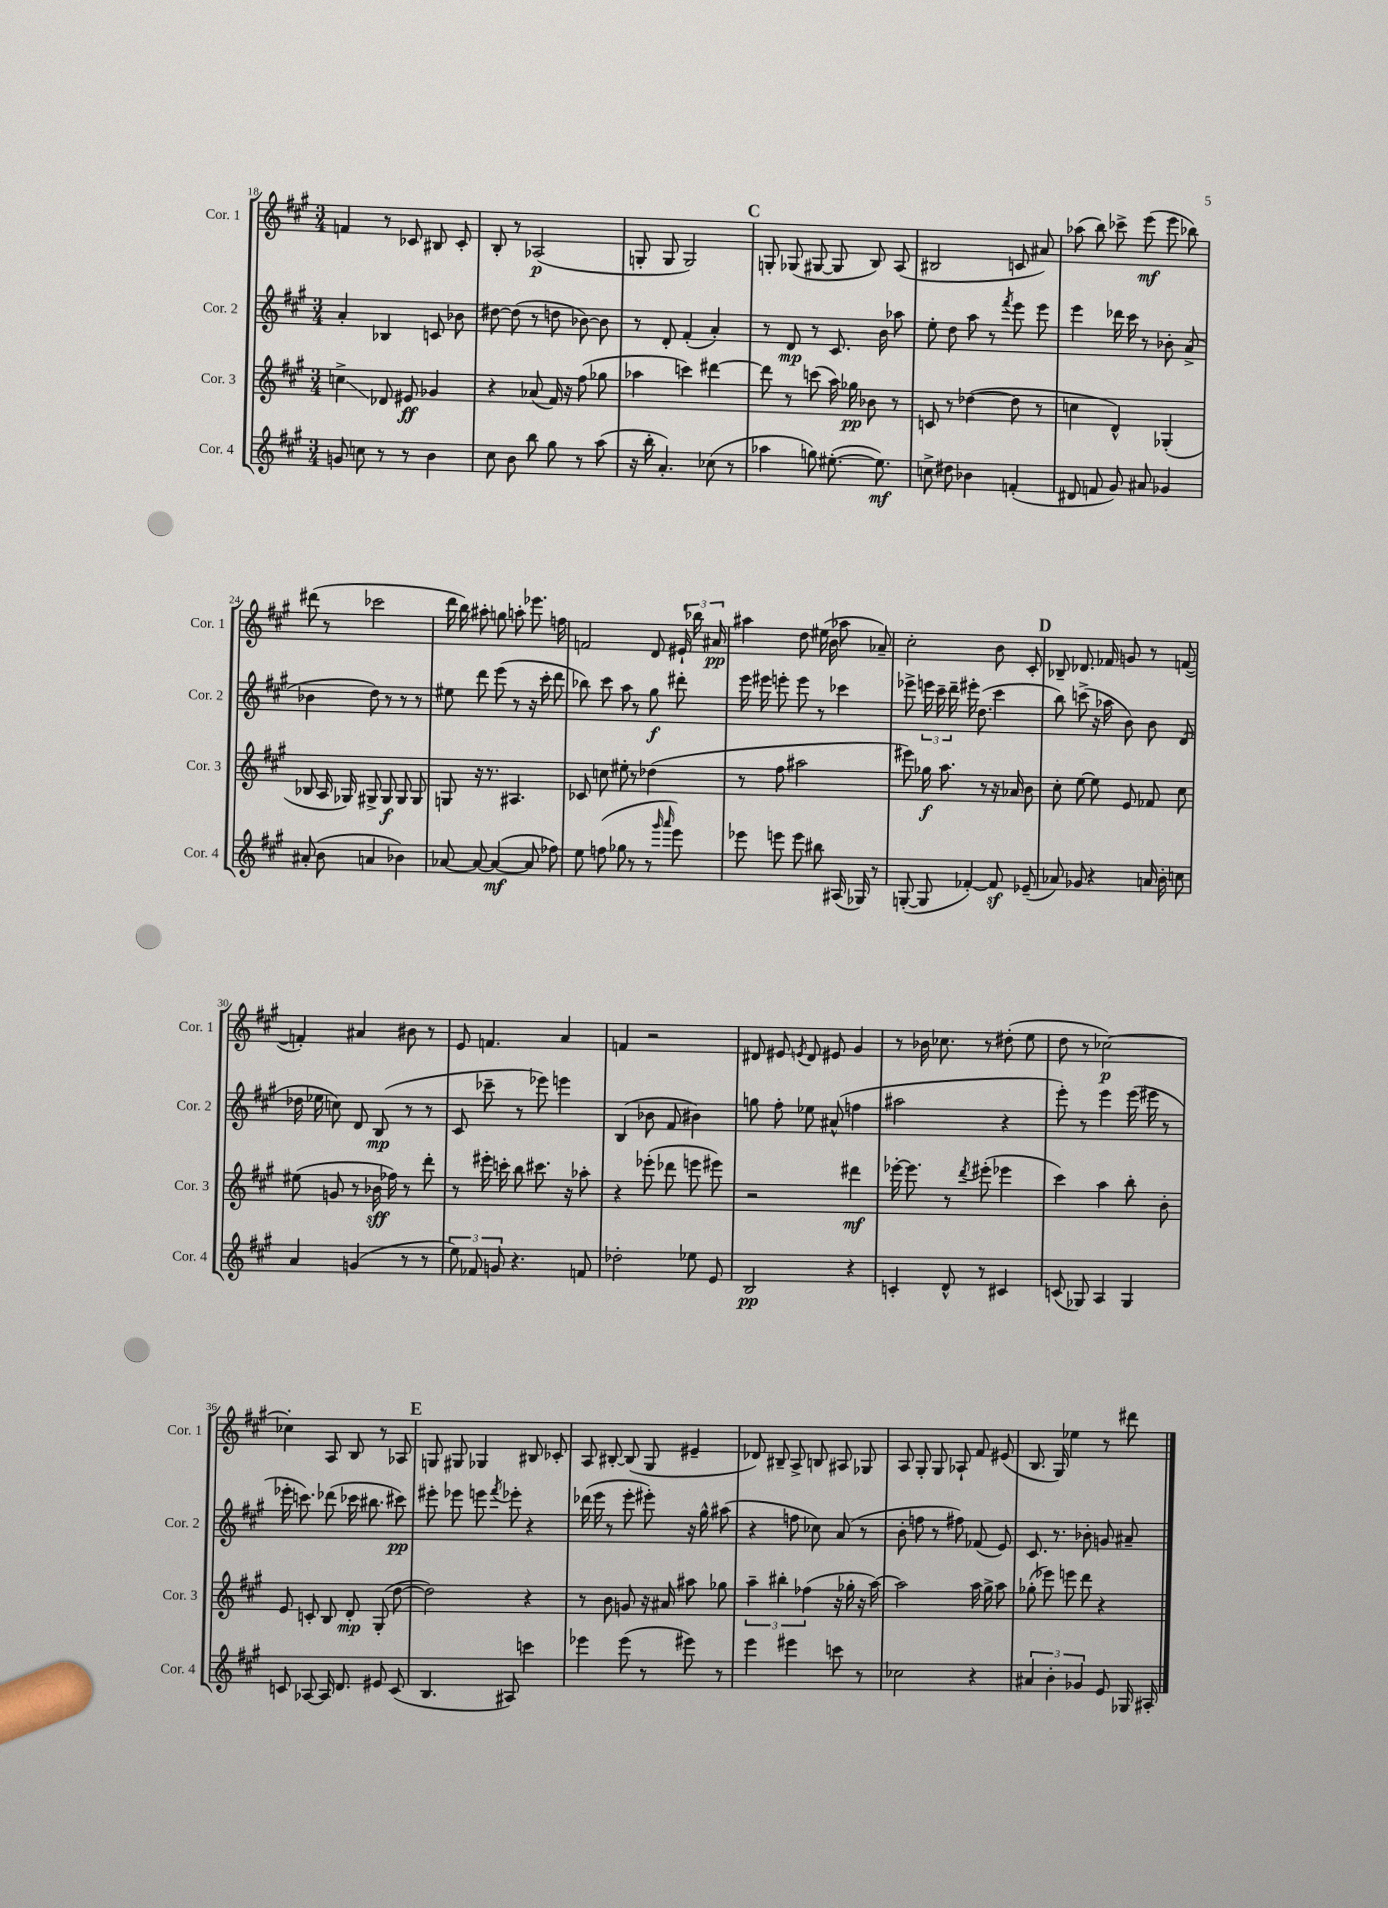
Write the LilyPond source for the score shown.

<<
\new StaffGroup <<
\new Staff = "s0" \with { instrumentName = "Cor. 1" shortInstrumentName = "Cor. 1" } {
    \clef treble \key a \major \numericTimeSignature \time 3/4
    \autoBeamOff f'4 r8 ces'8 bis8 ces'8-. |
    b8-. r8 aes2\p( |
    g8-. g8 g2) |
    \mark \markup { \bold "C" } g8-. ges8( gis8~ gis8 b8) a8( |
    bis2 c'8 ais'8) |
    aes''8( b''8) ces'''8-> e'''8\mf( e'''8 bes''8) |
    dis'''8( r8 ces'''2 |
    d'''16 b''16) ais''8-. g''8 a''8-. ees'''8. f''16 |
    f'2 d'8 \tuplet 3/2 { eis'16-! bes''16 ais'16\pp } |
    ais''4 d''8 eis''16( b'16 aes''8 aes'8--) |
    cis''2-. b'8 cis'8-. |
    \mark \markup { \bold "D" } bes8-- des'8. fes'16 g'8 r8 f'8~( |
    f'4-.) ais'4 bis'8 r8 |
    e'8 f'4. a'4 |
    f'4 r2 |
    dis'8 eis'8 \acciaccatura { e'8 } dis'8 eis'8 gis'4 |
    r8 bes'16 ces''8. r8 dis''8-.( e''8 |
    d''8 r8 ces''2~\p) |
    ces''4-. a8 b8 r8 aes8 |
    \mark \markup { \bold "E" } g8 gis8 ges4 bis8 ces'8-. |
    a8 bis8~-. bis8( gis8 eis'4-- |
    des'8) bis8-- a8-> b8 ais8 ges8 |
    a8 gis8-. gis8 aes8-! fis'8 eis'8( |
    b8. gis16) ees''4 r8 dis'''8 \bar "|." |
}
\new Staff = "s1" \with { instrumentName = "Cor. 2" shortInstrumentName = "Cor. 2" } {
    \clef treble \key a \major \numericTimeSignature \time 3/4
    \autoBeamOff a'4-. bes4 c'8 bes'8 |
    dis''8~ dis''8( r8 d''8 bes'8~) bes'8 |
    r8 d'8-. fis'4-.( a'4-.) |
    \mark \markup { \bold "C" } r8 d'8\mp r8 cis'8. b'16 aes''8 |
    e''8-. d''8 a''8 r8 \acciaccatura { fis'''8 } e'''8 e'''8 |
    e'''4 des'''16 cis'''16 r8 bes'8-. a'8->( |
    bes'4 d''8) r8 r8 r8 |
    eis''8 d'''8 e'''8( r8 r16 cis'''16-. d'''8 |
    bes''8) cis'''8 a''8 r8 gis''8\f dis'''8-. |
    e'''16 eis'''16 e'''8-. e'''8 r8 ces'''4 |
    ees'''8-> \tuplet 3/2 { e'''16 cis'''16-- d'''16-- } eis'''16-. d''8.( cis'''4 |
    \mark \markup { \bold "D" } b''8) c'''8->( r16 aes''16 b'8) b'8 d'8( |
    des''16 ees''16 c''8) d'8 b8\mp( r8 r8 |
    cis'8 ces'''8-- r8 ees'''8) e'''4 |
    b4( bes'8 fis'8 bis'4) |
    g''8 fis''8-. ees''8 ais'8-^( f''4 |
    ais''2 r4 |
    e'''8-.) r8 e'''4 e'''16( eis'''16 r8 |
    ees'''16-. c'''8.) des'''8( ces'''16 bis''8. cis'''8\pp) |
    \mark \markup { \bold "E" } eis'''8-. ees'''8 e'''8 \acciaccatura { fis'''8 } ees'''8-. r4 |
    des'''16( e'''16 r8 e'''8-. eis'''8-.) r16 gis''16-^ ais''8( |
    r4 f''8 ces''8) a'8( r8 |
    b'8-. f''8 r8 fis''8) fes'8( e'8) |
    cis'8. r8. bes'8-. g'8 ais'8-- \bar "|." |
}
\new Staff = "s2" \with { instrumentName = "Cor. 3" shortInstrumentName = "Cor. 3" } {
    \clef treble \key a \major \numericTimeSignature \time 3/4
    \autoBeamOff c''4->\glissando des'8 eis'8\ff ges'4 |
    r4 aes'8( fis'16) r16 fis''8( ges''8 |
    aes''4 c'''4) dis'''4~ |
    \mark \markup { \bold "C" } dis'''8 r8 c'''8( a''16) ges''16\pp bes'8 r8 |
    c'8 r8 des''4~( des''8 r8 |
    c''4 d'4-^) ges4-.( |
    bes8 a16 ges16) gis8-> gis8\f gis8 gis8 |
    g8 r16 r8. ais4. |
    ces'8 c''8 eis''8-. r8 des''4( |
    r8 fis''8 ais''2 |
    eis'''8) ges''16\f a''8. r8 r16 aes'16 b'8 |
    \mark \markup { \bold "D" } cis''8-. e''8~ e''8 e'8 fes'8 cis''8 |
    eis''8( g'8 r8 bes'16\sff fes''16) r8 d'''8-. |
    r8 eis'''16-. c'''16-. b''8 cis'''8. r16 aes''8-. |
    r4 ees'''8-.( des'''8 e'''8 eis'''8) |
    r2 dis'''4\mf |
    ees'''16~-. ees'''8. r8 \acciaccatura { d'''8 } eis'''8-.( ees'''4 |
    cis'''4) a''4 b''8-. b'8-. |
    e'8 c'8-. b8 d'8-.\mp gis8-.( d''8~ |
    \mark \markup { \bold "E" } d''2) r4 |
    r8 b'8 g'8 r16 ais'16 ais''8 ges''8 |
    \tuplet 3/2 { a''4-- bis''4-. fes''4( } r16 ges''16-. r16 a''16~) |
    a''2 a''16 gis''16-> a''8 |
    ges''8-.( ees'''8) e'''8 d'''8 r4 \bar "|." |
}
\new Staff = "s3" \with { instrumentName = "Cor. 4" shortInstrumentName = "Cor. 4" } {
    \clef treble \key a \major \numericTimeSignature \time 3/4
    \autoBeamOff g'8 c''8 r8 r8 b'4 |
    cis''8 b'8 b''8 gis''8 r8 a''8( |
    r16 b''16-. a'4.-.) ces''8( r8 |
    \mark \markup { \bold "C" } aes''4 g''8) eis''8.~-.( eis''8.\mf) |
    c''8-> dis''8 bes'4 f'4-.( |
    dis'8 f'8 gis'8) ais'8 ges'4 |
    ais'8-.( b'8 a'4 bes'4) |
    aes'8~ aes'8~ aes'4~\mf( aes'8 fes''8) |
    e''8 f''8( ges''8 r8 r8 \grace { gis'''16 a'''16 } e'''8) |
    ees'''8 e'''8 e'''8 bis''8 ais16( ges16) r8 |
    g8~-.( g8 fes'4~-.) fes'8\sf ees'8--( |
    \mark \markup { \bold "D" } aes'8) ges'8 r4 a'16 b'16-. c''8 |
    a'4 g'4( r8 r8 |
    \tuplet 3/2 { e''8) fes'8 g'8 } r4. f'8 |
    des''2-. ees''8 e'8 |
    b2\pp r4 |
    c'4-. d'8-^ r8 cis'4 |
    c'8( ges8) a4 ges4 |
    c'8 aes8~ aes16 d'8. eis'8 c'8( |
    \mark \markup { \bold "E" } b4. ais8) c'''4 |
    ees'''4 ees'''8( r8 eis'''8) r8 |
    e'''4 eis'''4 c'''8 r8 |
    ces''2 r4 |
    \tuplet 3/2 { ais'4 b'4-. ges'4 } e'8 ges16 ais16-. \bar "|." |
}
>>
>>
\layout { \context { \Score currentBarNumber = #18 } }
